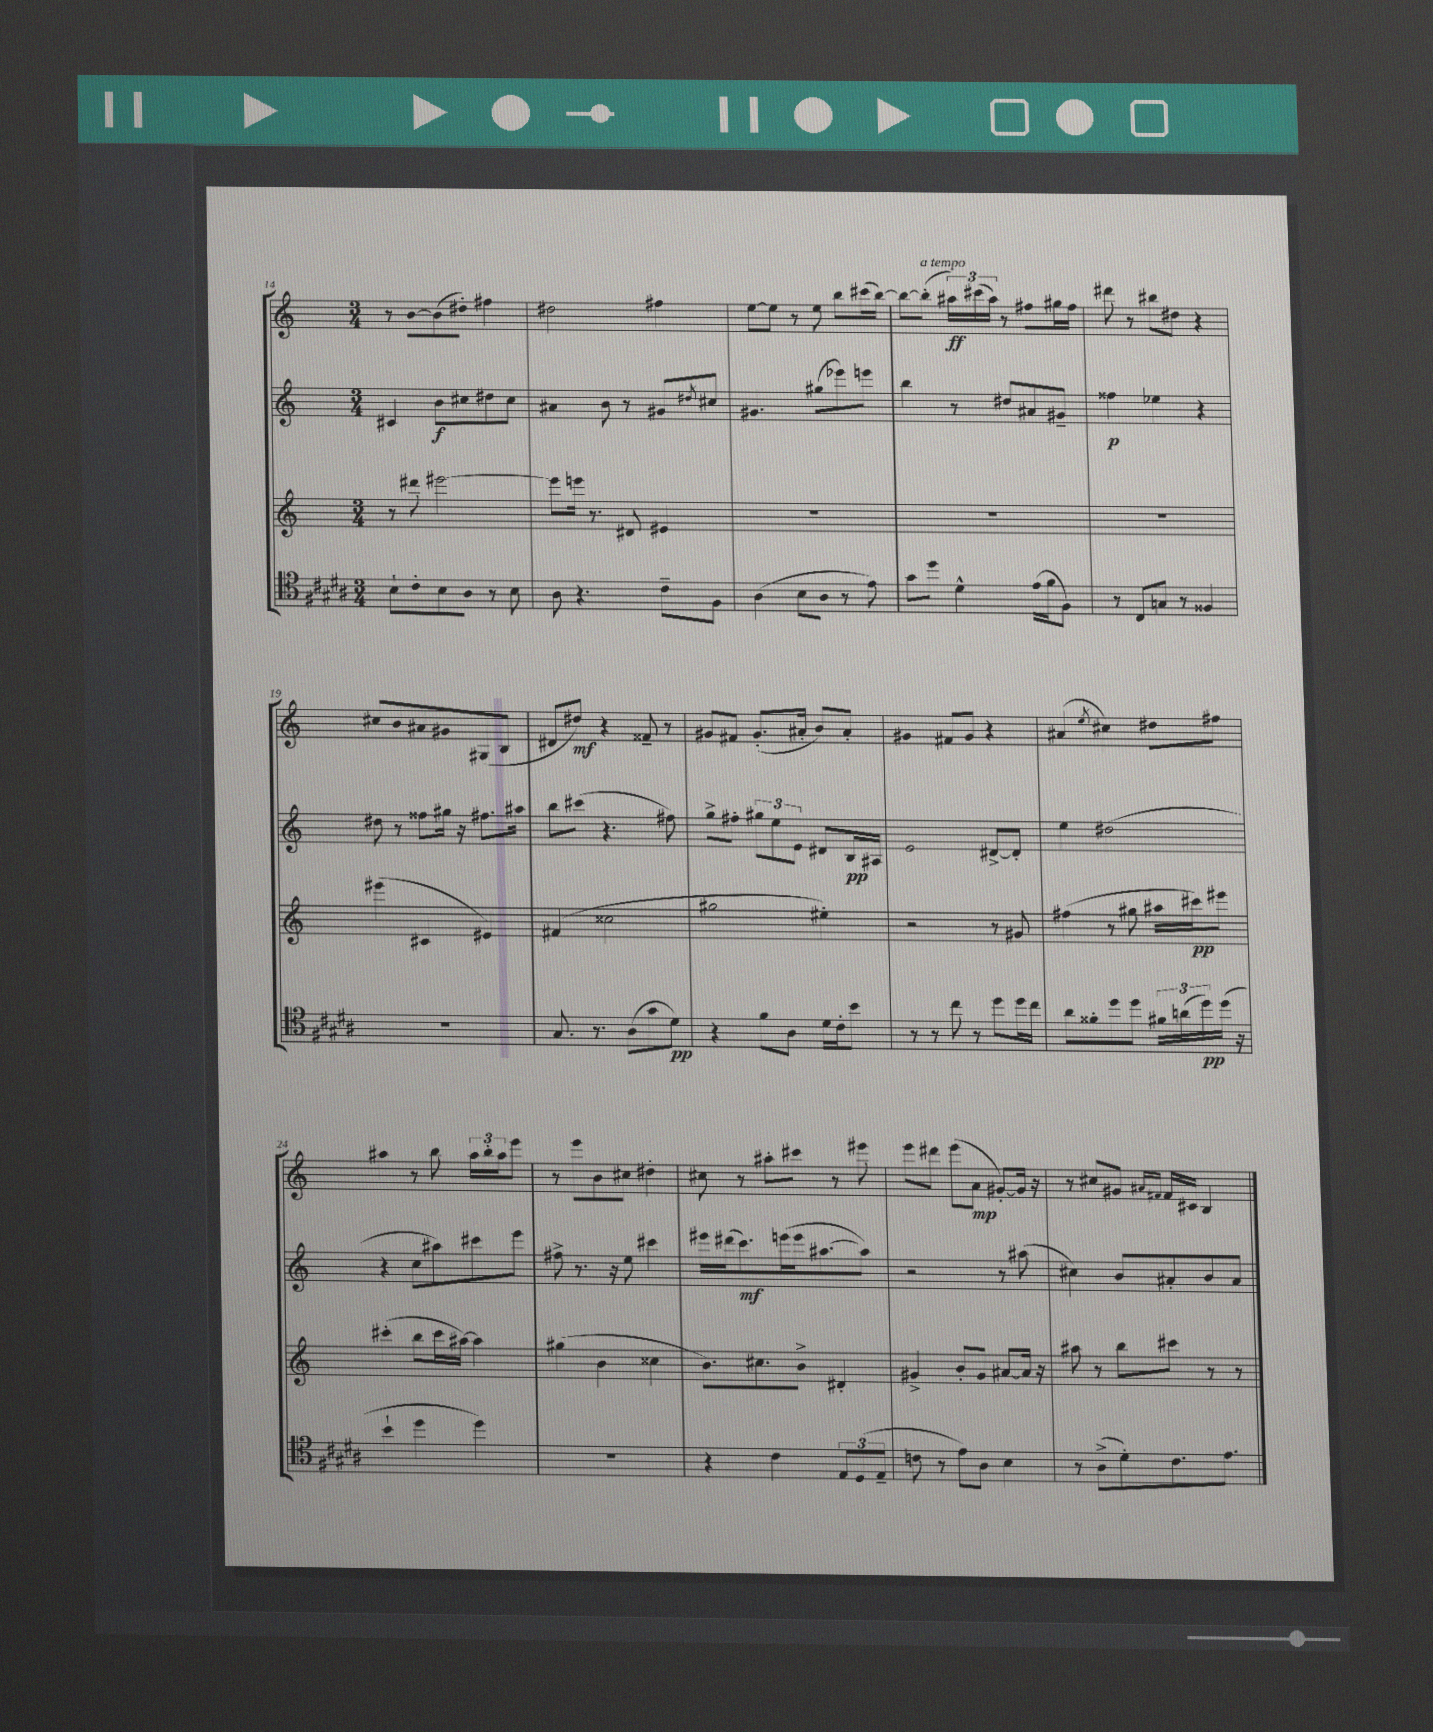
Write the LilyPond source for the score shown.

<<
\new StaffGroup <<
\new Staff = "s0" {
    \clef treble \key c \major \numericTimeSignature \time 3/4
    r8 b'8~ b'8( dis''8-.) fis''4 |
    dis''2 fis''4 |
    e''8~ e''8 r8 e''8 b''8 cis'''16( b''16~) |
    b''8~ b''8-.^\markup { \italic "a tempo" }( \tuplet 3/2 { ais''16\ff) cis'''16( ais''16) } r8 fis''8 gis''16 fis''16 |
    dis'''8 r8 bis''8 dis''8 r4 |
    cis''8 b'8 ais'8 gis'8 gis8( b8 |
    dis'8 dis''8\mf) r4 fisis'8-- r8 |
    gis'8 fis'8 gis'8.-.( ais'16-. b'8) ais'8-. |
    gis'4 fis'8 gis'8 r4 |
    ais'4( \acciaccatura { e''8 } cis''4) dis''8 fis''8 |
    ais''4 r8 b''8 \tuplet 3/2 { ais''16 b''16-. ais''16 } e'''8 |
    r8 e'''8 b'8 cis''8 dis''4-. |
    cis''8 r8 ais''8-. cis'''8 r8 eis'''8 |
    e'''8 dis'''8 e'''8( a'8\mp gis'8~-.) gis'16 r16 |
    r8 cis''8 gis'8 \grace { ais'16 fis'16 } fis'16 cis'16 b4 \bar "|." |
}
\new Staff = "s1" {
    \clef treble \key c \major \numericTimeSignature \time 3/4
    cis'4 b'8\f cis''8 dis''8 cis''8 |
    ais'4 b'8 r8 gis'8 \acciaccatura { dis''8 } cis''8 |
    gis'4. gis''8( ees'''8) e'''8 |
    b''4 r8 dis''8 ais'8 gis'8-- |
    fisis''4\p ees''4 r4 |
    dis''8 r8 fisis''8 gis''16 r16 fis''8. ais''16 |
    b''8 cis'''8( r4. fis''8) |
    g''8-> fis''8-. \tuplet 3/2 { gis''8 e''8 e'8 } dis'8 b16\pp ais16 |
    e'2 dis'8~-> dis'8-. |
    e''4 dis''2( |
    r4 c''8 ais''8) cis'''8 e'''8 |
    fis''8-> r8. r16 e''8 cis'''4 |
    eis'''16 dis'''16( c'''8.\mf) e'''16( e'''16 ais''8.~ ais''8) |
    r2 r8 ais''8( |
    cis''4) b'8 ais'8-. b'8 ais'8 \bar "|." |
}
\new Staff = "s2" {
    \clef treble \key c \major \numericTimeSignature \time 3/4
    r8 dis'''8 eis'''2~ |
    eis'''8 e'''16 r8. dis'8 eis'4 |
    R2. |
    R2. |
    R2. |
    eis'''4( cis'4 eis'4) |
    fis'4( cisis''2 |
    gis''2 eis''4-.) |
    r2 r8 gis'8 |
    fis''4( r8 gis''8 ais''16 cis'''16\pp) eis'''8 |
    cis'''4-.( b''8 cis'''16 ais''16~) ais''4 |
    gis''4( b'4 cisis''4 |
    b'8.) cis''8. b'8-> dis'4-. |
    gis'4-> b'8-. gis'8 ais'8~ ais'16 r16 |
    ais''8 r8 b''8 cis'''8 r8 r8 \bar "|." |
}
\new Staff = "s3" {
    \clef tenor \key b \major \numericTimeSignature \time 3/4
    b8-! cis'8-. b8 ais8 r8 b8 |
    ais8 r4. cis'8-- fis8 |
    ais4( b8 ais8 r8 e'8) |
    gis'8 dis''8 dis'4-^ e'16( fis'16 fis8) |
    r8 cis8 g8 r8 fisis4 |
    R2. |
    gis8. r8. ais8( gis'8 dis'8\pp) |
    r4 fis'8 ais8 dis'16 cis'16-. b'8 |
    r8 r8 cis''8 r8 dis''8 dis''16 cis''16 |
    ais'8 fisis'8-. dis''8 dis''8 \tuplet 3/2 { fis'16 a'16( dis''16\pp) } dis''16( r16 |
    b'4-! dis''4 dis''4) |
    R2. |
    r4 cis'4 \tuplet 3/2 { e8 dis8( e8-- } |
    c'8 r8 e'8) ais8 b4 |
    r8 ais8->( dis'8-.) cis'8. e'8. \bar "|." |
}
>>
>>
\layout { \context { \Score currentBarNumber = #14 } }
